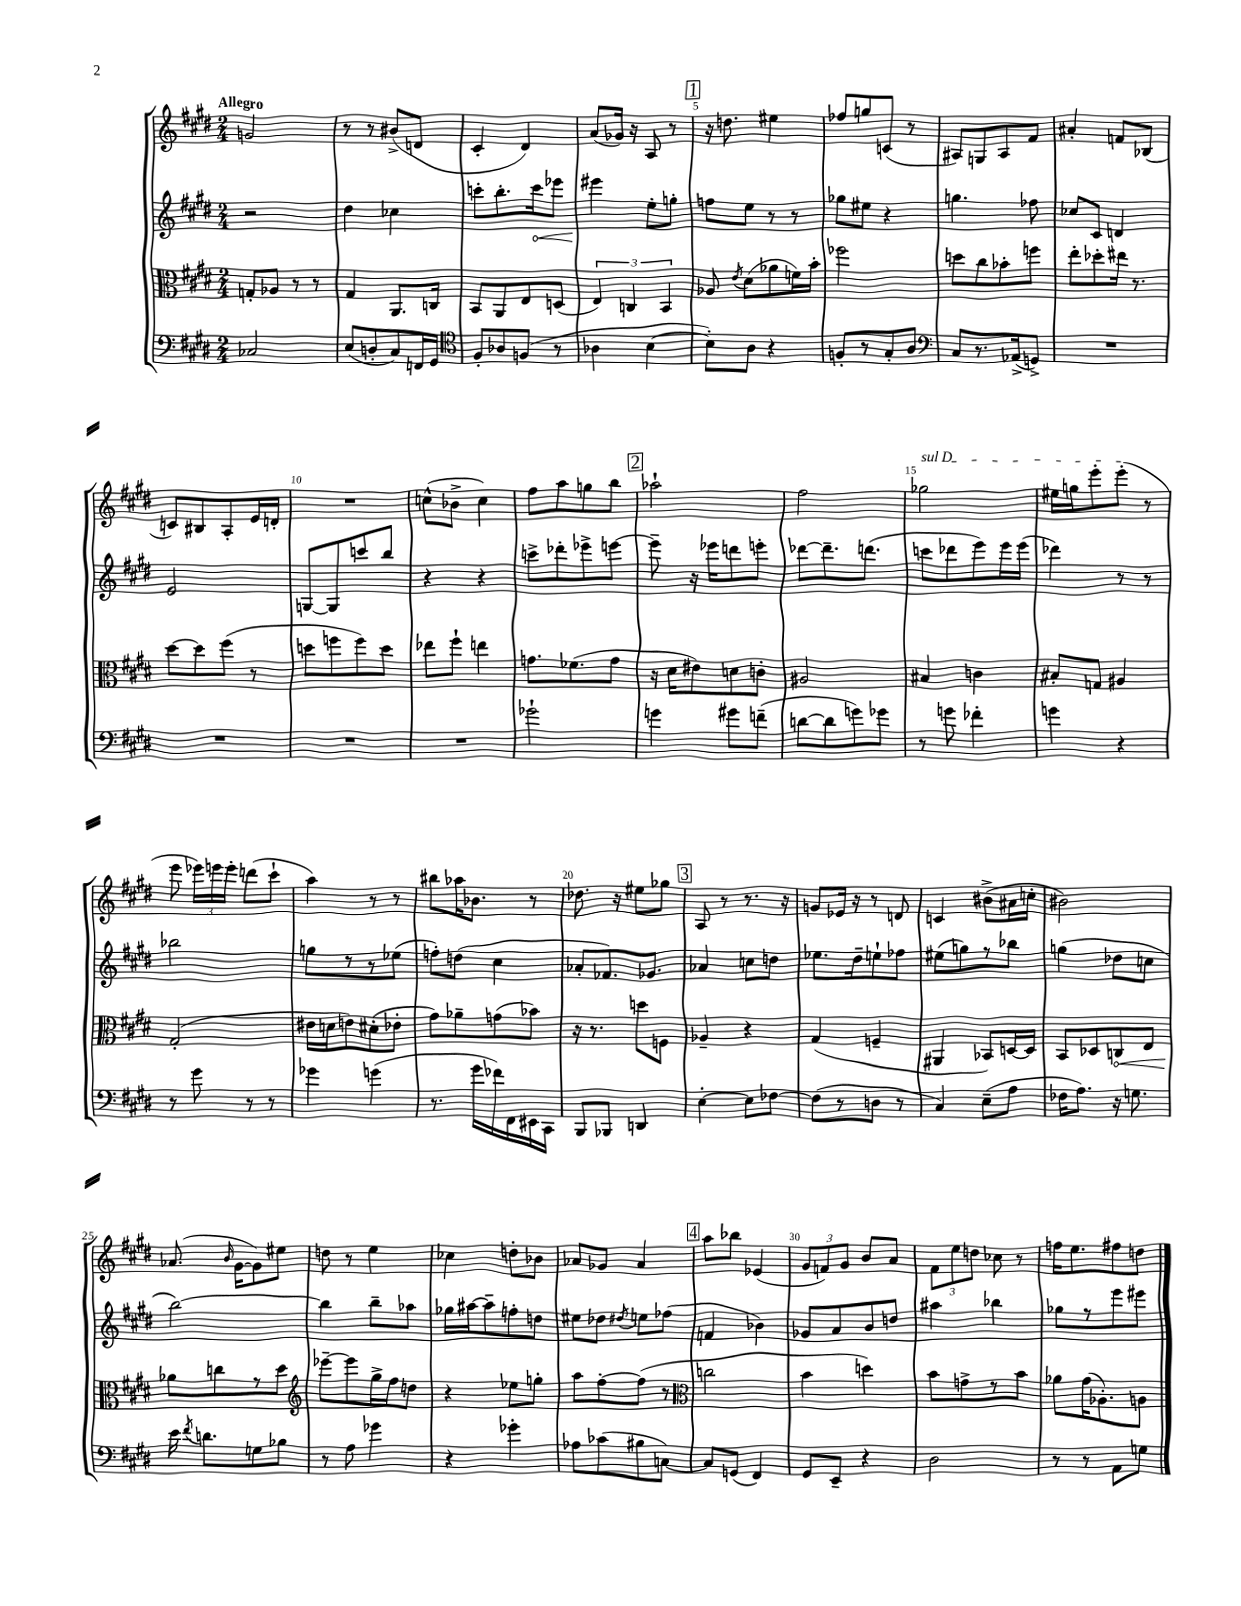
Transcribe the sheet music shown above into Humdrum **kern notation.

**kern	**kern	**dynam	**kern	**dynam	**kern
*part4	*part3	*part3	*part2	*part2	*part1
*staff4	*staff3	*staff3	*staff2	*staff2	*staff1
*clefF4	*clefC3	*	*clefG2	*	*clefG2
*k[f#c#g#d#]	*k[f#c#g#d#]	*	*k[f#c#g#d#]	*	*k[f#c#g#d#]
*M2/4	*M2/4	*	*M2/4	*	*M2/4
=1	=1	=1	=1	=1	=1
!	!	!	!	!	!LO:TX:a:B:t=Allegro
2C-X/	8Gn'/L	.	2r	.	2gn/
.	8A-X/J	.	.	.	.
.	8r	.	.	.	.
.	8r	.	.	.	.
=2	=2	=2	=2	=2	=2
(8E/L	4G#/	.	4dd#\	.	8r
8Dn'/	.	.	.	.	8r
8C#/)	8.AA/L	.	4cc-X\	.	(8b#X^/L
16FFn/L	.	.	.	.	8dn/J
16GG#/JJ	16Cn/Jk	.	.	.	.
=3	=3	=3	=3	=3	=3
*clefC4	*	*	*	*	*
8F#'/L	8BB/L	.	8cccn'\L	.	4c#'/
8A-X/	8AA/	.	8.bb'\	.	.
(8Fn/J	8E/	.	.	.	4d#/)
!	!	!	!	!LO:HP:b	!
.	.	.	16ccc\k	<	.
8r	(8Dn/J	.	8eee-X\J	.	.
=4	=4	=4	=4	=4	=4
4A-X\	6E/)	.	4eee#X\	.	(8a/L
.	.	.	.	.	16g-X/Jk)
.	6Cn/	.	.	.	.
.	.	.	.	.	16r
[4B\	.	.	8ee'\L	[	8A/
.	6BB/	.	.	.	.
.	.	.	8ggn'\J	.	8r
!!LO:REH:place=s1:t=1
=5	=5	=5	=5	=5	=5
8B'\L])	8A-X/	.	8ffn\L	.	16r
.	.	.	.	.	8.ddn\
.	8qe/	.	.	.	.
8A\J	(8d#\L	.	8ee\J	.	.
4r	8a-X\	.	8r	.	4ee#X\
.	16fn\L)	.	8r	.	.
.	16b'\JJ	.	.	.	.
=6	=6	=6	=6	=6	=6
8Fn'/L	2ff-X\	.	8gg-X\L	.	8ff-X/L
8r	.	.	8ee#X\J	.	8ggn/
8G#'/	.	.	4r	.	(8cn/J
8A/J	.	.	.	.	8r
=7	=7	=7	=7	=7	=7
*clefF4	*	*	*	*	*
8C#/L	8ddn\L	.	4.ggn\	.	8A#X/L)
8.r	8cc#\	.	.	.	8Gn/
.	8b-X'\	.	.	.	8A#/
(16AA-X^/k	.	.	.	.	.
8GGn^/J)	8ffn\J	.	8ff-X\	.	8f#/J
=8	=8	=8	=8	=8	=8
2r	8ee'\L	.	8cc-X/L	.	4a#X'/
.	8dd-X'\	.	8c#/J	.	.
.	16ee#X\Jk	.	4dn/	.	8fn/L
.	8.r	.	.	.	.
.	.	.	.	.	(8B-X/J
!!LO:LB:g=z
=9	=9	=9	=9	=9	=9
2r	[8dd#\L	.	2e/	.	8cn/L)
.	8dd#\]	.	.	.	8B#X/
.	(8ff#\J	.	.	.	8A'/
.	8r	.	.	.	16e/L
.	.	.	.	.	16dn'/JJ
=10	=10	=10	=10	=10	=10
2r	8ddn\L	.	[8Gn/L	.	2r
.	8ffn\	.	8G/]	.	.
.	8ff\)	.	8cccn/	.	.
.	8dd\J	.	8bb/J	.	.
=11	=11	=11	=11	=11	=11
2r	8ee-X\L	.	4r	.	(8ccn^^\L
.	8ff#`\J	.	.	.	8b-X^\J
.	4een\	.	4r	.	4cc\)
=12	=12	=12	=12	=12	=12
2g-X`\	8.gn\L	.	8cccn^\L	.	8ff#\L
.	.	.	8ddd-X'\	.	8aa\
.	(8.f-X\	.	.	.	.
.	.	.	8eee-X^\	.	8ggn\
.	8g\J	.	[8eeen\J	.	8bb\J
!!LO:REH:place=s1:t=2
=13	=13	=13	=13	=13	=13
4gn\	16r	.	8eee~\]	.	2aa-X`\
.	16d#\KL	.	.	.	.
.	8e#X\)	.	16r	.	.
.	.	.	16eee-X\KL	.	.
8g#X\L	8dn\	.	8dddn\	.	.
(8fn~\J	8cn'\J	.	8eeen'\J	.	.
=14	=14	=14	=14	=14	=14
[8dn\L	2A#X/	.	[8ddd-X\L	.	2ff#\
8d\]	.	.	8.ddd-~\]	.	.
8gn\)	.	.	.	.	.
.	.	.	(8.dddn\J	.	.
8g-X\J	.	.	.	.	.
=15	=15	=15	=15	=15	=15
!	!	!	!	!	!LO:TX:a:i:t=sul D
8r	4B#X/	.	8cccn\L	.	2gg-X\
8gn\	.	.	8ddd-X\	.	.
4f-X'\	4cn\	.	8eee\)	.	.
.	.	.	16eee\L	.	.
.	.	.	(16eee\JJ	.	.
=16	=16	=16	=16	=16	=16
4gn\	8B#X'/L	.	4ddd-X\)	.	16ee#X\LL
.	.	.	.	.	16ggn\J
.	8Gn/J	.	.	.	8eee'\
4r	4A#X/	.	8r	.	(8eee'\J
.	.	.	8r	.	8r
!!LO:LB:g=z
=17	=17	=17	=17	=17	=17
8r	(2G#'/	.	2bb-X\	.	8eee\
8g#\	.	.	.	.	24eee-X\LL)
.	.	.	.	.	24eeen\
.	.	.	.	.	24eee'\JJ
8r	.	.	.	.	(8dddn\L
8r	.	.	.	.	8ccc#`\J
=18	=18	=18	=18	=18	=18
4g-X\	16e#X\LL	.	8ggn\L	.	4aa\)
.	16dn\J	.	.	.	.
.	8en\)	.	8r	.	.
(4gn\	(8d#X'\	.	8r	.	8r
.	8e-X'\J	.	(8ee-X\J	.	8r
=19	=19	=19	=19	=19	=19
8.r	8g#\L)	.	8ffn'\L)	.	8bb#X\L
.	8a-X~\	.	(8ddn\J	.	16aa-X\K
16g#\LL	.	.	.	.	8.b-X\J
16f-X\)	(8gn\	.	4cc#\	.	.
16FF#\	.	.	.	.	.
16EE#X\	8b-X\J)	.	.	.	8r
16CC#\JJ	.	.	.	.	.
=20	=20	=20	=20	=20	=20
8BBB/L	16r	.	8a-X'/L	.	8.dd-X\
.	8.r	.	.	.	.
8BBB-X/J	.	.	8.f-X/)	.	.
.	.	.	.	.	16r
4DDn/	8ddn\L	.	.	.	8ee#X\L
.	.	.	8.g-X/J	.	.
.	8Fn\J	.	.	.	8gg-X\J
!!LO:REH:place=s1:t=3
=21	=21	=21	=21	=21	=21
[4E'\	4A-X~/	.	4a-X/	.	8A/
.	.	.	.	.	8r
8E\L]	4r	.	8ccn\L	.	8.r
[8F-X\J	.	.	8ddn\J	.	.
.	.	.	.	.	16r
=22	=22	=22	=22	=22	=22
(8F-\L]	(4G#/	.	8.ee-X\L	.	8gn/L
8r	.	.	.	.	16e-X/Jk
.	.	.	16dd#~\k	.	16r
8Dn\J	4Fn~/	.	8een`\	.	8r
8r	.	.	8ff-X\J	.	8dn/
=23	=23	=23	=23	=23	=23
4C#/)	4AA#X/	.	(8ee#X\L	.	4cn/
.	.	.	8ggn\)	.	.
(8E~\L	8BB-X/L)	.	8r	.	(8b#X^\L
8A\J	[16Dn/L	.	8bb-X\J	.	16a#X\L
.	16D/JJ]	.	.	.	16ccn'\JJ
=24	=24	=24	=24	=24	=24
16F-X\KL	8BB/L	.	(4ggn\	.	2b#X\)
8.A\J)	.	.	.	.	.
.	8D-X/	.	.	.	.
!	!	!LO:HP:b	!	!	!
16r	8Cn/	<	8dd-X\L	.	.
8.Gn\	.	.	.	.	.
.	8E/J	.	8ccn\J	.	.
!!LO:LB:g=z
=25	=25	=25	=25	=25	=25
16e\	8a-X\L	.	[2bb\)	.	(8.a-X/
8qf#/	.	.	.	.	.
8.dn\L	.	.	.	.	.
.	8ccn\	[	.	.	.
.	.	.	.	.	16qqb/
.	.	.	.	.	[16g#\KL
8Gn\	8r	.	.	.	8g#\])
8B-X\J	8dd#\J	.	.	.	8ee#X\J
=26	=26	=26	=26	=26	=26
*	*clefG2	*	*	*	*
8r	[8eee-X~\L	.	4bb\]	.	8ddn\
8A\	8eee-\]	.	.	.	8r
4g-X\	16gg#^\L	.	8bb~\L	.	4ee\
.	16ff#\J	.	.	.	.
.	8ddn\J	.	8aa-X\J	.	.
=27	=27	=27	=27	=27	=27
4r	4r	.	16gg-X\LL	.	4cc-X\
.	.	.	[16aa#X\J	.	.
.	.	.	8aa#~\]	.	.
4g-X'\	8ee-X\L	.	8ffn'\	.	8ddn'\L
.	8ggn'\J	.	8ddn\J	.	8b-X\J
=28	=28	=28	=28	=28	=28
8A-X\L	8aa\L	.	8ee#X\L	.	8a-X/L
(8c-X\	[8ff#'\	.	8dd-X\J	.	8g-X/J
.	.	.	8qdd#X/	.	.
8B#X\	(8ff#\J]	.	8een\L	.	4a-/
[8Cn\J)	8r	.	(8ff-X\J	.	.
!!LO:REH:place=s1:t=4
=29	=29	=29	=29	=29	=29
*	*clefC3	*	*	*	*
8C/L]	2ccn\	.	4fn/	.	8aa\L
(8GGn/J	.	.	.	.	8bb-X\J
4FF#/)	.	.	4b-X\)	.	(4e-X/
=30	=30	=30	=30	=30	=30
8GG#/L	4b\	.	8g-X/L	.	12g#/L
.	.	.	.	.	12fn/)
8EE~/J	.	.	8a/	.	.
.	.	.	.	.	12g#/J
4r	4ddn\)	.	8b/	.	8b/L
.	.	.	8ddn/J	.	8a/J
=31	=31	=31	=31	=31	=31
2D#\	8b\L	.	4aa#X\	.	12f#\L
.	.	.	.	.	12ee\
.	8gn^\	.	.	.	.
.	.	.	.	.	12ddn\J
.	8r	.	4bb-X\	.	8cc-X\
.	8b\J	.	.	.	8r
=32	=32	=32	=32	=32	=32
8r	8a-X\L	.	8gg-X\L	.	16ffn\KL
.	.	.	.	.	8.ee\
8r	(16g#\K	.	8r	.	.
.	8.A-X'\)	.	.	.	.
8AA\L	.	.	8eee\	.	8ff#X\
8Gn\J	8An\J	.	8eee#X\J	.	8ddn\J
==	==	==	==	==	==
*-	*-	*-	*-	*-	*-
